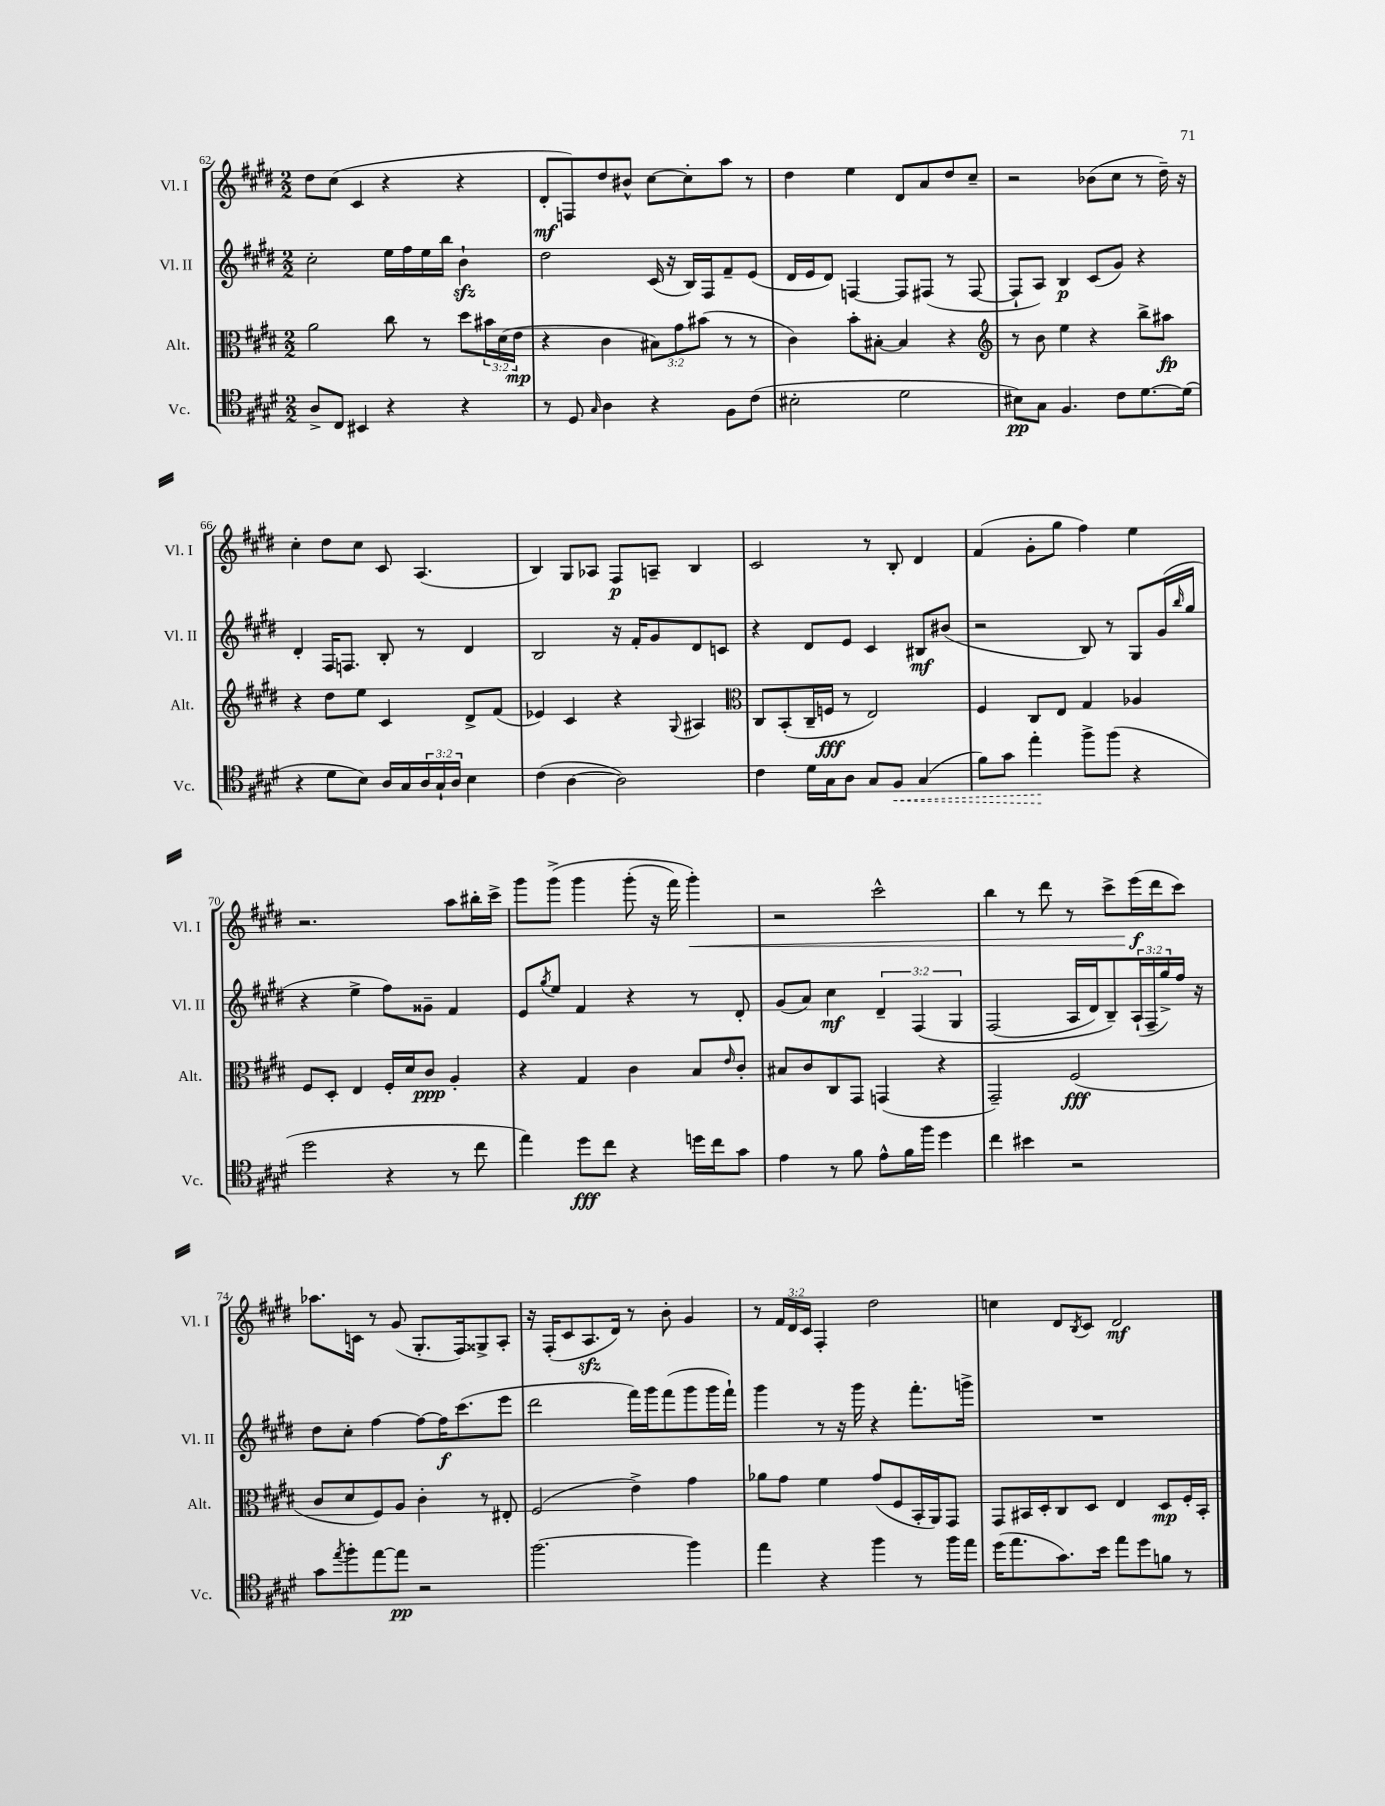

**kern	**kern	**kern	**kern
*staff4	*staff3	*staff2	*staff1
*clefC4	*clefC3	*clefG2	*clefG2
*k[f#c#g#d#]	*k[f#c#g#d#]	*k[f#c#g#d#]	*k[f#c#g#d#]
*M2/2	*M2/2	*M2/2	*M2/2
8A^/L	2a\	2cc#'\	8dd#\L
8C#/J	.	.	(8cc#\J
4BB#/	.	.	4c#/
4r	8cc#\	16ee\LL	4r
.	.	16ff#\	.
.	8r	16ee\	.
.	.	16bb\JJ	.
4r	8dd#\L	4b`\	4r
.	24b#\L	.	.
.	(24d#\	.	.
.	24e\JJ	.	.
=	=	=	=
8r	4r	2dd#\	8d#'/L
8D#/	.	.	8F/)
16qqG#/	.	.	.
4A\	4c#\	.	8dd#/
.	.	.	8b#^^/J
4r	12B#\L)	(16c#/	[8cc#\L
.	.	16r	.
.	12g#\	.	.
.	.	16B/LL)	8cc#'\]
.	(12b#\J	.	.
.	.	16F#/J	.
8F#\L	8r	8f#~/	8aa\J
(8c#\J	8r	(8e/J	8r
=	=	=	=
2B#'\	4c#\)	16d#/LL	4dd#\
.	.	16e/J	.
.	.	8d#/J)	.
.	8b'\L	[4F/	4ee\
.	[8B#'\J	.	.
2d#\	4B#/]	8F/]L	8d#/L
.	.	(8F#/J	8a/
.	4r	8r	8dd#/
.	.	[8F#/	8cc#~/J
=	=	=	=
*	*clefG2	*	*
8B#\L)	8r	8F#`/]L	2r
8G#\J	8b\	8A/J)	.
4.F#/	4ee\	4B/	.
.	4r	(8c#/L	(8b-\L
8c#\L	.	8g#/J)	8cc#\J
[8.d#\	8bb^\L	4r	8r
.	8aa#\J	.	16dd#~\)
(16d#\]Jk	.	.	16r
=	=	=	=
4r	4r	4d#'/	4cc#'\
8d#\L	8dd#\L	16F#/LK	8dd#\L
.	.	8.F/J	.
8B\J)	8ee\J	.	8cc#\J
16A/LL	4c#/	8B'/	8c#/
16G#/	.	.	.
24A/	.	8r	(4.A/
24G#`/	.	.	.
24A/JJ	.	.	.
4B\	8d#^/L	4d#/	.
.	(8f#/J	.	.
=	=	=	=
(4c#\	4e-/)	2B/	4B/)
[4A\	4c#/	.	8G#/L
.	.	.	8A-/J
2A\])	4r	16r	8F#/L
.	.	16f#'/LK	.
.	.	8g#/	8A~/J
.	8qqG#/	.	.
.	4A#/	8d#/	4B/
.	.	8c/J	.
=	=	=	=
*	*clefC3	*	*
4c#\	8C#/L	4r	2c#/
.	(8BB'/	.	.
16d#\LL	16C#~/L	8d#/L	.
16G#\J	16F/JJ	.	.
8A\J	8r	8e/J	.
8G#/L	2E/)	4c#/	8r
8F#/J	.	.	8B'/
(4G#/	.	8B#/L	4d#/
.	.	(8b#/J	.
=	=	=	=
8f#\L)	4F#/	2r	(4f#/
8g#\J	.	.	.
4ee'\	8C#/L	.	8g#'\L
.	8E/J	.	8gg#\J
8ff#^\L	4G#/	8B/)	4ff#\)
(8ff#\J	.	8r	.
4r	4A-/	8G#/L	4ee\
.	.	(16g#/L	.
.	.	16qqbb/	.
.	.	16gg#/JJ	.
=	=	=	=
2dd#\	8F#/L	4r	2.r
.	8D#'/J	.	.
.	4E/	4ee^\	.
4r	16F#'/LL	8ff#\L)	.
.	16d#/J	.	.
.	8c#/J	8g##~\J	.
8r	4A'/	4f#/	8aa\L
8cc#\	.	.	16bb#'\L
.	.	.	16ccc#^\JJ
=	=	=	=
4ee\)	4r	8e/L	8ggg#\L
.	.	8qgg#/	.
.	.	8ee/J	&(8ggg#^\J
8dd#\L	4G#/	4f#/	4ggg#\
8cc#\J	.	.	.
4r	4c#\	4r	(8ggg#'\
.	.	.	16r
.	.	.	16fff#\)
16dd\LL	8B/L	8r	4ggg#'\&)
16cc#\J	.	.	.
.	16qqe/	.	.
8g#\J	8c#'/J	8d#'/	.
=	=	=	=
4e\	8B#/L	(8g#/L	2r
.	8c#/	8a/J)	.
8r	8C#/	4cc#\	.
8f#\	8GG#/J	.	.
8e^^\L	(4GG/	6d#~/	2ccc#^^\
16f#\L	.	.	.
.	.	&(6F#/	.
16ff#\JJ	.	.	.
4dd#\	4r	.	.
.	.	6G#/	.
=	=	=	=
4cc#\	2GG#~/)	(2F#/	4bb\
4b#\	.	.	8r
.	.	.	8ddd#\
2r	(2F#/	16A/LL	8r
.	.	16d#/J)	.
.	.	8B~/&)	8ccc#^\L
.	.	(24A`/L	(16eee\L
.	.	24F#~/	.
.	.	.	16ddd#\J
.	.	24gg#^/)	.
.	.	16ff#/JJ	8ccc#\J)
.	.	16r	.
=	=	=	=
8g#\L	8c#/L	8dd#\L	8.aa-\L
8qee/	.	.	.
8ff#'\	8d#/	8cc#'\J	.
.	.	.	16c\Jk
[8ee\	8F#/)	[4ff#\	8r
8ee\]J	8A/J	.	(8g#/
2r	4c#'\	8ff#\_L	8.G#'/L
.	.	16ff#\]K	.
.	.	(8.ccc#\	16F#/k)
.	8r	.	8G##^/
.	8E#'/	8eee\J	8A'/J
=	=	=	=
[2.ff#\	(2F#/	2ddd#\	16r
.	.	.	(16F#'/LK
.	.	.	8c#/
.	.	.	8.A/
.	.	.	16d#/Jk)
.	4e^\)	16fff#\LL)	8r
.	.	16ggg#\J	.
.	.	(8fff#\	8b'\
4ff#\]	4g#\	8ggg#\	4g#/
.	.	16ggg#\L	.
.	.	16fff#`\JJ)	.
=	=	=	=
4ee\	8a-\L	4ggg#\	8r
.	8g#\J	.	24f#/LL
.	.	.	24d#/
.	.	.	24c#/JJ
4r	4f#\	8r	4F#'/
.	.	16r	.
.	.	16ggg#\	.
4ff#\	(8g#/L	4r	2dd#\
.	8F#/	.	.
8r	16BB'/L	8.fff#'\L	.
.	16AA/J)	.	.
16ff#\LL	8GG#/J	.	.
16ee\JJ	.	16ggg^\Jk	.
=	=	=	=
(16dd#\LK	8GG#/L	1r	4cc\
8.ee\	.	.	.
.	16BB#/L	.	.
.	16D#'/J	.	.
8.g#\)	8C#/	.	8d#/L
.	.	.	8qB/
.	8D#/J	.	8c#/J
16b\Jk	.	.	.
8ee\L	4E/	.	2d#/
8dd#\	.	.	.
8f\J	8D#/L	.	.
8r	16F#'/L	.	.
.	16BB#'/JJ	.	.
==	==	==	==
*-	*-	*-	*-
